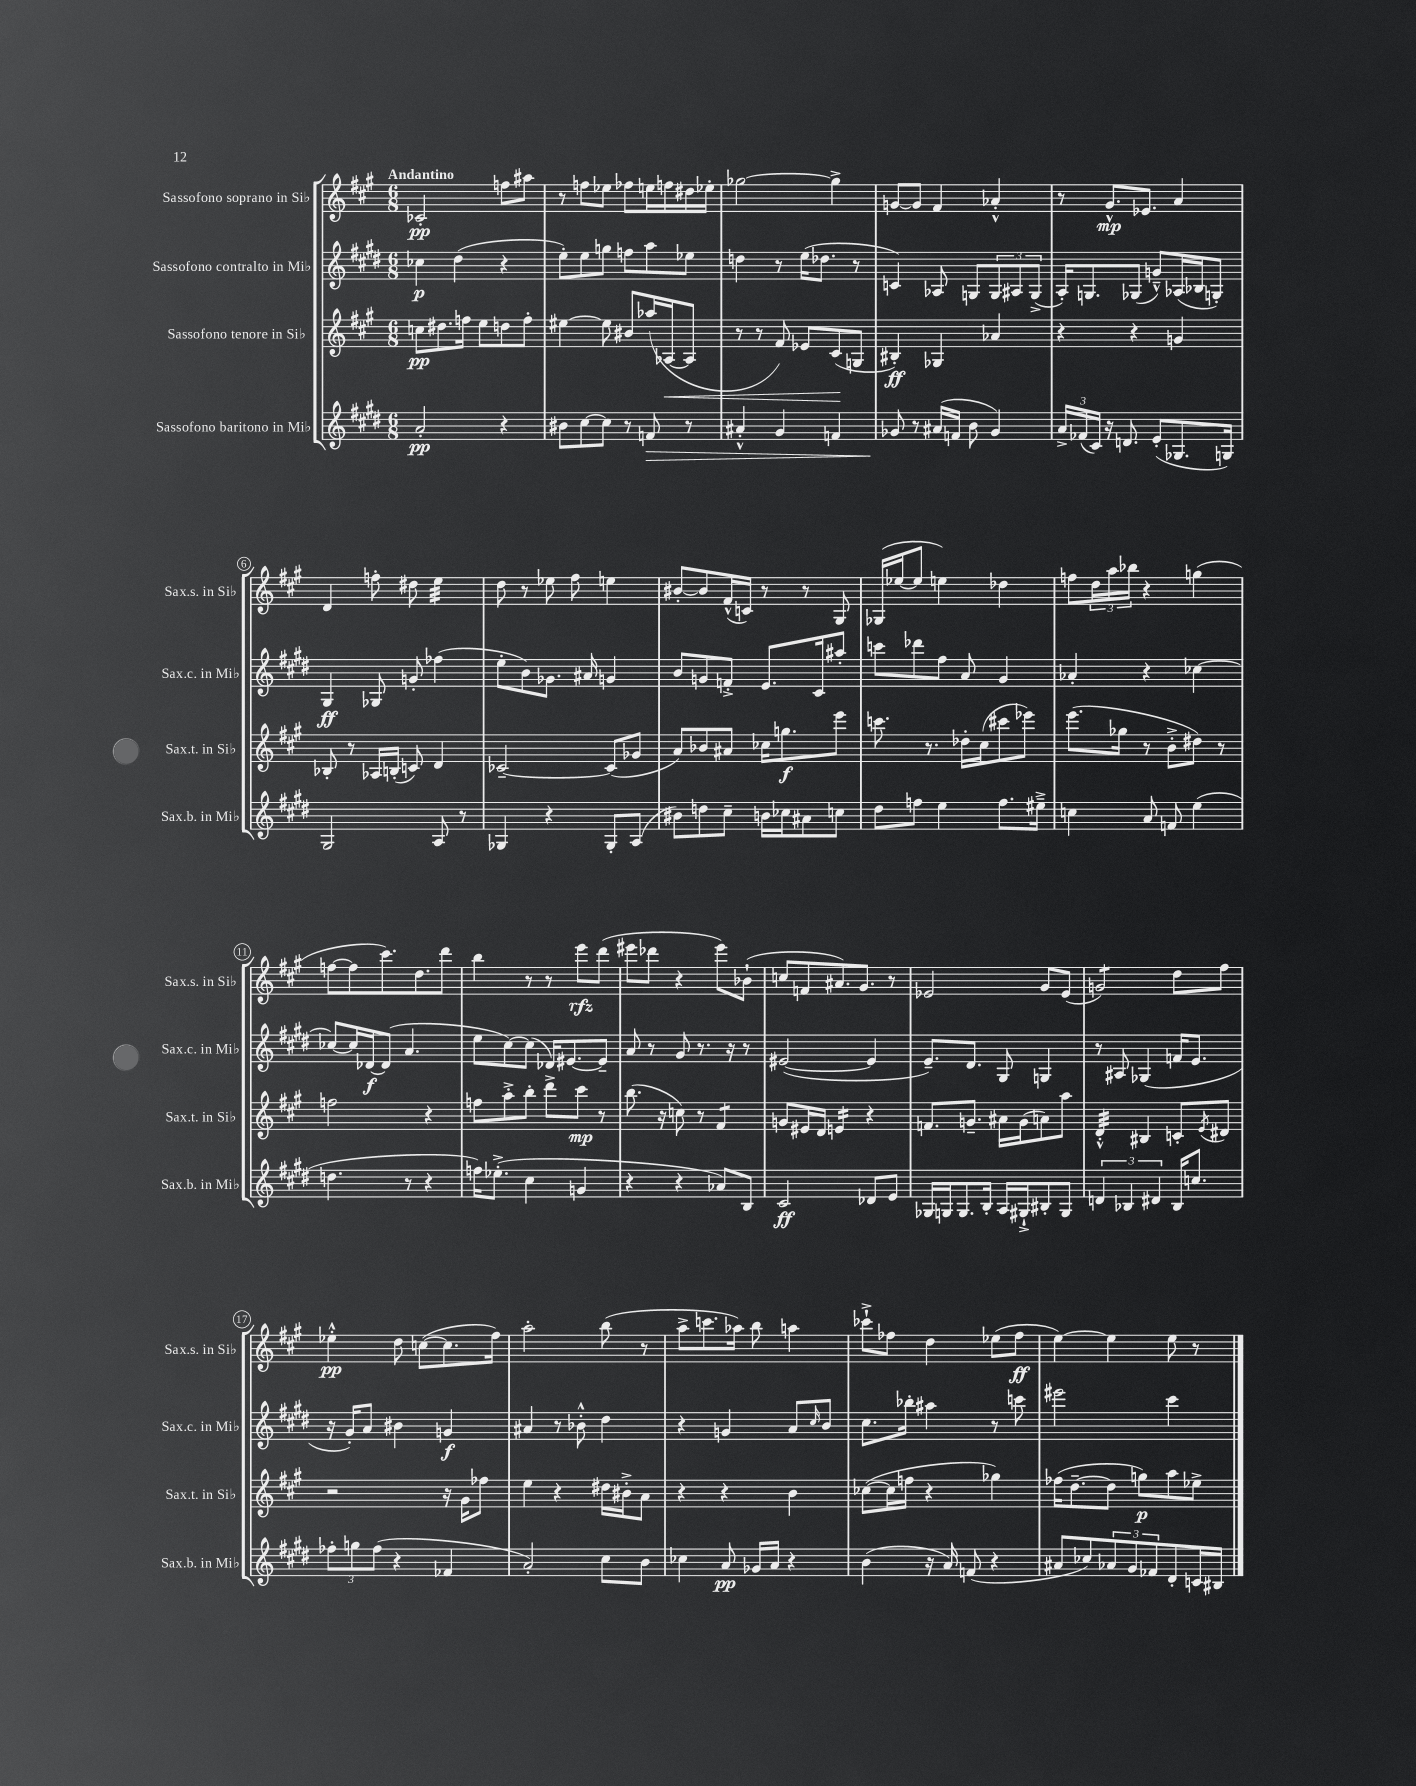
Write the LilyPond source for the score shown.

<<
\new StaffGroup <<
\new Staff = "s0" \with { instrumentName = "Sassofono soprano in Sib" shortInstrumentName = "Sax.s. in Sib" } {
    \clef treble \key a \major \numericTimeSignature \time 6/8 \tempo "Andantino"
    ces'2-.\pp f''8 ais''8 |
    r8 f''8 ees''8 fes''8 e''16 f''16 dis''16 ees''16-. |
    ges''2~ ges''4-> |
    g'8~ g'8 fis'4 aes'4-.-^ |
    r8 gis'8.-^\mp ees'8. a'4 |
    d'4 f''8-. dis''8 e''4:32 |
    d''8 r8 ees''8 fis''8 e''4 |
    bis'8~-. bis'8 fis'16-^( c'16) r8 r8 gis8 |
    ges16( ees''16~ ees''8 e''4) des''4 |
    f''8 \tuplet 3/2 { d''16 a''16 bes''16 } r4 g''4( |
    f''8~ f''8 cis'''8.) d''8. d'''8 |
    b''4 r8 r8 e'''8\rfz d'''8( |
    eis'''8 des'''8 r4 eis'''8) bes'8-!( |
    c''8 f'8 ais'8.) gis'8. r8 |
    ees'2 gis'8 ees'8( |
    g'2:8) d''8 fis''8 |
    ees''4-.-^\pp d''8 c''8~( c''8. fis''16) |
    a''2-. b''8( r8 |
    a''8-> c'''8. aes''16) b''8 a''4 |
    ces'''8-!-> fes''8 d''4 ees''8( fes''8\ff |
    e''4~) e''4 e''8 r8 \bar "|." |
}
\new Staff = "s1" \with { instrumentName = "Sassofono contralto in Mib" shortInstrumentName = "Sax.c. in Mib" } {
    \clef treble \key e \major \numericTimeSignature \time 6/8
    ces''4\p dis''4( r4 |
    e''8-.) e''8 g''8 f''8 a''8 ees''8 |
    d''4 r8 e''16( des''8. r8 |
    c'4) aes8 g8 \tuplet 3/2 { g8 ais8 g8->( } |
    a16-.) g8. ges8( g'8---^) aes16( bes16 g8-.) |
    gis4\ff ges8 g'8-. fes''4( |
    e''8-. b'8) ges'8. ais'16 g'4 |
    b'8 g'8 f'8-.-> e'8. cis'16 ais''8-. |
    c'''8 des'''8 fis''8 a'8 gis'4 |
    aes'4-. r4 ces''4~ |
    ces''8~ ces''16 des'16~\f des'8( a'4. |
    e''8 cis''8~) cis''8( des'16) eis'8.~ eis'8-- |
    a'8 r8 gis'8 r8. r16 r8 |
    eis'2~( eis'4 |
    e'8.--) dis'8. gis8 g4 |
    r8 ais8 ges4( f'16 e'8. |
    r16 gis'16-.) a'8 bis'4 g'4\f |
    ais'4 r8 bes'8-.-^ dis''4 |
    r4 g'4 a'8 \grace { cis''16 } b'8 |
    cis''8. bes''16-. ais''4 r8 c'''8 |
    eis'''2 cis'''4 \bar "|." |
}
\new Staff = "s2" \with { instrumentName = "Sassofono tenore in Sib" shortInstrumentName = "Sax.t. in Sib" } {
    \clef treble \key a \major \numericTimeSignature \time 6/8
    c''8\pp dis''8. f''16 e''8 d''8 f''8-. |
    eis''4~ eis''8 bis'8 aes''16( aes16~\< aes8 |
    r8 r8 fis'8) ees'8 cis'8\!( g8 |
    bis4-.\ff) ges4 aes'4 |
    r4 r4 g'4 |
    bes8-. r8 aes16 b16-.( c'8) d'4 |
    ces'2~-- ces'8( ges'8 |
    a'8) bes'8 ais'8 ces''16 g''8.\f e'''8 |
    c'''8. r8. des''16-. cis''16( cis'''8 ees'''8) |
    e'''8.( ges''16 r8 b'8-.-> dis''8) r8 |
    f''2 r4 |
    f''8 a''8-.-> b''8-. d'''8-> cis'''8\mp r8 |
    b''8.( r16 c''8) r8 fis'4:8 |
    g'8 eis'16 d'16 e'4:16 r4 |
    f'8. g'8.-- ais'16 g'16( a'8) a''8 |
    d'4:32-.-^ bis4 c'8-. \acciaccatura { e'8 } dis'8 |
    r2 r16 gis'16 fes''8 |
    e''4 r4 dis''16 bis'16-.-> a'8 |
    r4 r4 b'4 |
    ces''8~( ces''16 f''16 r4 ges''4) |
    fes''16( d''8.~-- d''8 g''8\p) a''8 ees''8-> \bar "|." |
}
\new Staff = "s3" \with { instrumentName = "Sassofono baritono in Mib" shortInstrumentName = "Sax.b. in Mib" } {
    \clef treble \key e \major \numericTimeSignature \time 6/8
    a'2-.\pp r4 |
    bis'8 cis''8~ cis''8 r8 f'8\> r8 |
    ais'4-.-^ gis'4 f'4 |
    ges'8\! r8 ais'16( f'16 b'8 ges'4) |
    \tuplet 3/2 { a'16-> fes'16( cis'16) } r16 d'8. e'8-.( ges8. g16) |
    gis2 a8 r8 |
    ges4 r4 ges8-. a8( |
    bis'8) d''8 cis''8-- b'16 ces''16 ais'8 c''8 |
    dis''8 f''8 e''4 f''8. eis''16---> |
    c''4 a'8 f'8 e''4( |
    d''4. r8 r4 |
    f''16) ees''8.-.->( cis''4 g'4 |
    r4 r4 aes'8) b8 |
    cis'2\ff des'8 e'8 |
    ges16 g16 g8. b16-. a16 gis16-!-> bis8-. gis8 |
    \tuplet 3/2 { d'4 bes4 dis'4 } bes16 c''8. |
    \tuplet 3/2 { fes''8-. g''8 fes''8( } r4 fes'4 |
    a'2-.) cis''8 b'8 |
    ces''4 a'8\pp ges'16 a'16 r4 |
    b'4( r16 a'16) f'8( r4 |
    ais'8 ces''8) \tuplet 3/2 { aes'8 gis'8 fes'8 } dis'8-. c'16 bis16 \bar "|." |
}
>>
>>
\layout { \context { \Score \override BarNumber.stencil = #(make-stencil-circler 0.1 0.3 ly:text-interface::print) } }
